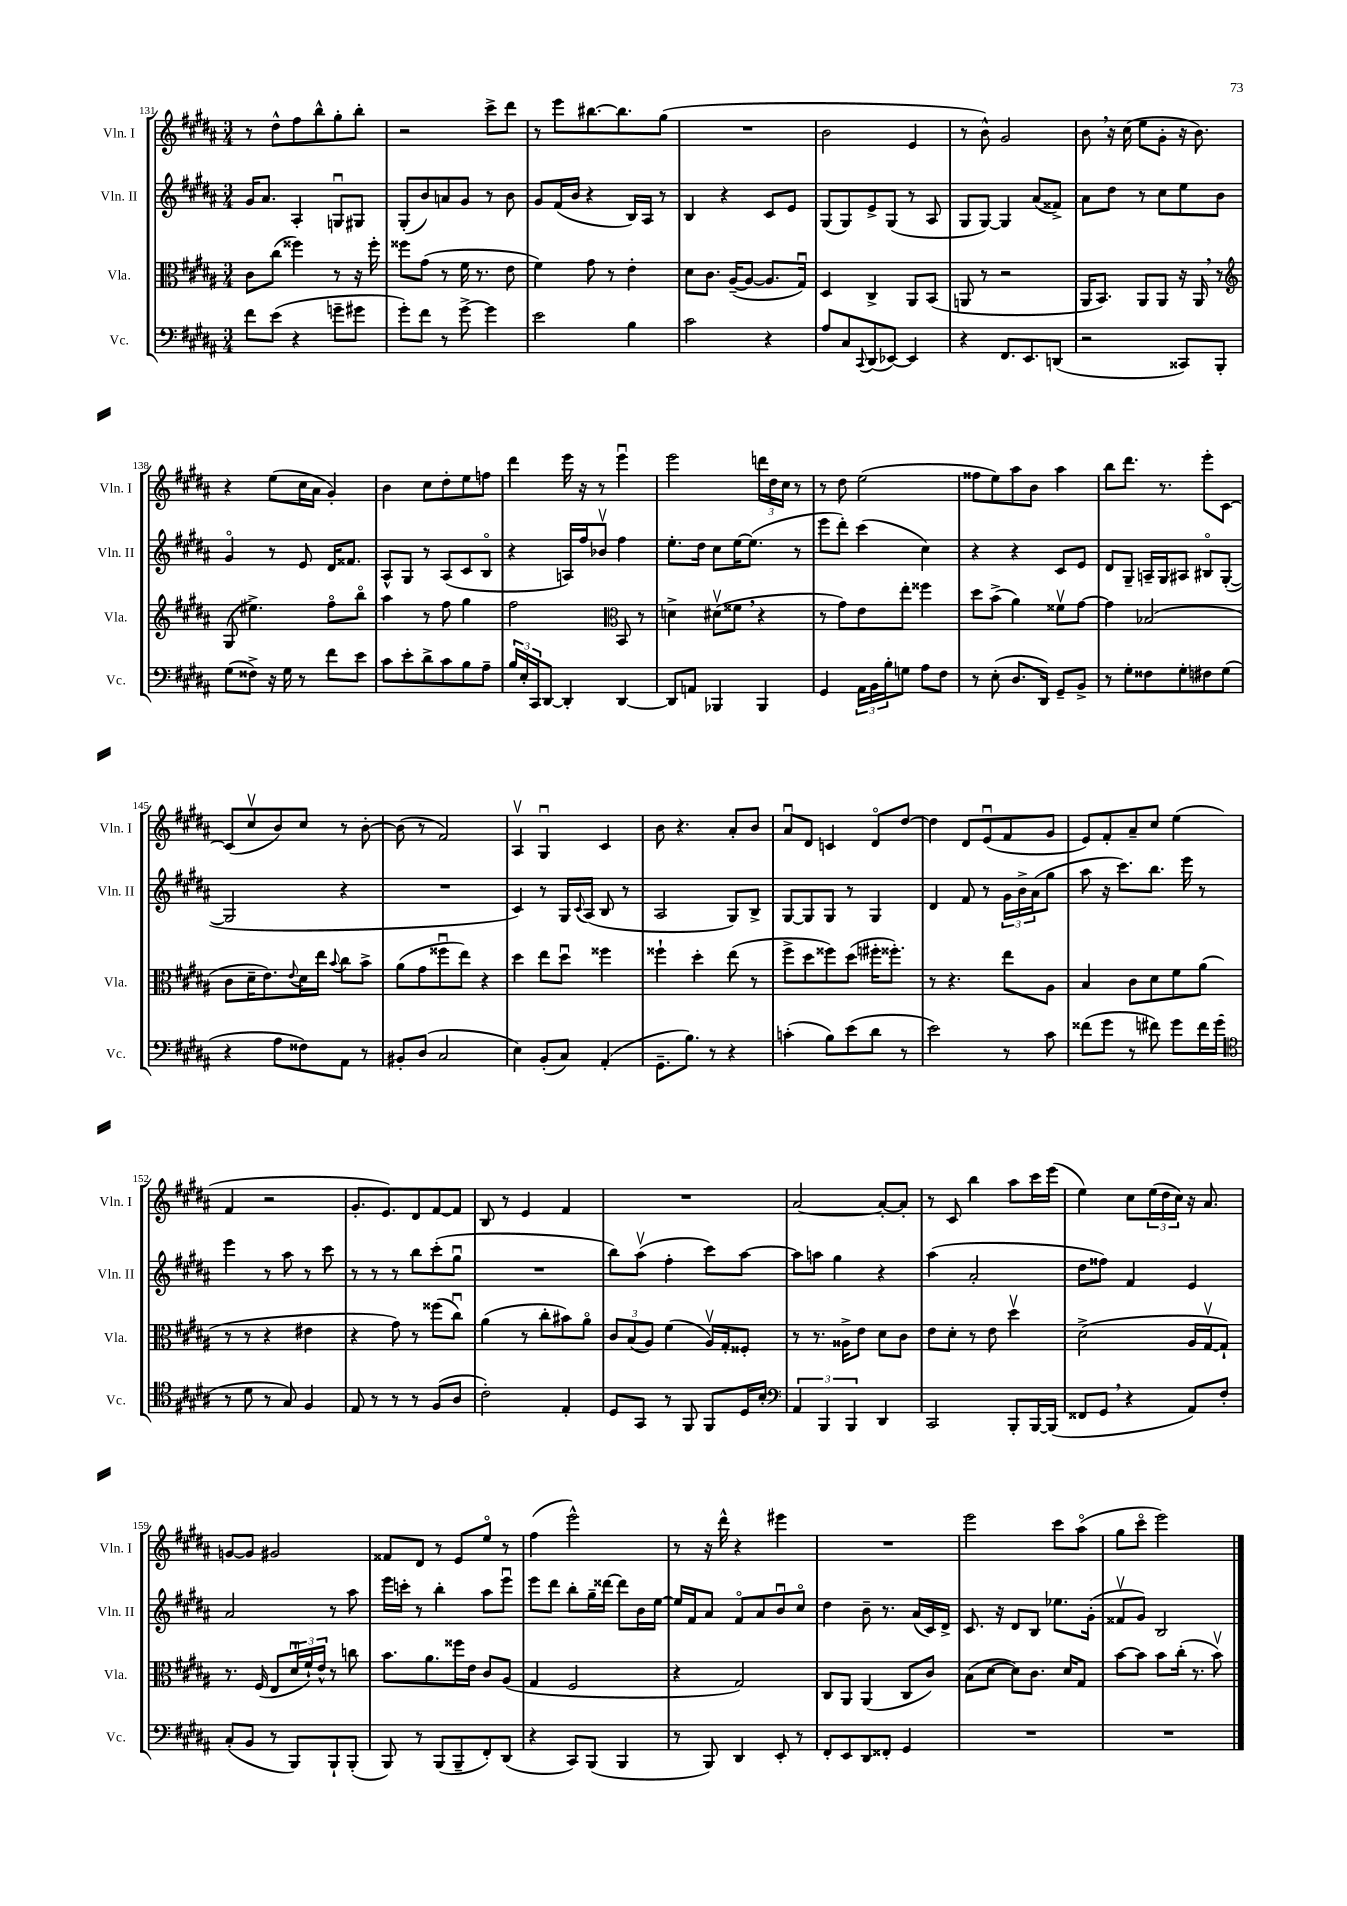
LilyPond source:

<<
\new StaffGroup <<
\new Staff = "s0" \with { instrumentName = "Vln. I" shortInstrumentName = "Vln. I" } {
    \clef treble \key b \major \numericTimeSignature \time 3/4
    r8 dis''8-^ fis''8 b''8-^ gis''8-. b''8-. |
    r2 cis'''8-> dis'''8 |
    r8 e'''8 bis''8.~ bis''8. gis''8( |
    R2. |
    b'2 e'4 |
    r8 b'8-^) gis'2 |
    b'8 \breathe r16 cis''16( e''8 gis'8-. r16 b'8.) |
    r4 e''8( cis''16 ais'16 gis'4-.) |
    b'4 cis''8 dis''8-. e''8 f''8 |
    dis'''4 e'''16 r16 r8 e'''4\downbow |
    e'''2 \tuplet 3/2 { d'''16 dis''16 cis''16 } r8 |
    r8 dis''8 e''2( |
    fisis''8 e''8) ais''8 b'8 ais''4 |
    b''8 dis'''8. r8. e'''8-. cis'8~ |
    cis'8( cis''8\upbow b'8) cis''8 r8 b'8~-. |
    b'8( r8 fis'2) |
    ais4\upbow gis4\downbow cis'4 |
    b'8 r4. ais'8-. b'8 |
    ais'8\downbow dis'8 c'4 dis'8\flageolet dis''8~ |
    dis''4 dis'8 e'8\downbow( fis'8 gis'8 |
    e'8) fis'8-. ais'8-- cis''8 e''4( |
    fis'4 r2 |
    gis'8.-. e'8.) dis'8 fis'8~ fis'8 |
    b8 r8 e'4 fis'4 |
    R2. |
    ais'2~ ais'8~-. ais'8-. |
    r8 cis'8 b''4 ais''8 cis'''16 e'''16( |
    e''4) cis''8 \tuplet 3/2 { e''16( dis''16 cis''16) } r16 ais'8. |
    g'8~ g'8 gis'2 |
    fisis'8 dis'8 r8 e'8 e''8\flageolet r8 |
    fis''4( e'''2-^) |
    r8 r16 dis'''16-^ r4 eis'''4 |
    R2. |
    e'''2 cis'''8 ais''8\flageolet( |
    gis''8 cis'''8\flageolet e'''2) \bar "|." |
}
\new Staff = "s1" \with { instrumentName = "Vln. II" shortInstrumentName = "Vln. II" } {
    \clef treble \key b \major \numericTimeSignature \time 3/4
    gis'16 ais'8. ais4-. g8\downbow gis8 |
    gis8-.( b'8) a'8 gis'8 r8 b'8 |
    gis'8 fis'16( b'16 r4 b16) ais16 r8 |
    b4 r4 cis'8 e'8 |
    gis8( gis8) e'8-> gis8( r8 ais8 |
    gis8 gis8~) gis4 ais'8( fisis'8->) |
    ais'8 dis''8 r8 cis''8 e''8 b'8 |
    gis'4\flageolet r8 e'8 dis'16 fisis'8. |
    ais8-^ gis8 r8 ais8( cis'8 b8\flageolet |
    r4 a16) fis''16 bes'8\upbow fis''4 |
    e''8.-. dis''16 cis''8 e''16~ e''8.( r8 |
    e'''8 dis'''8-.) cis'''4( cis''4) |
    r4 r4 cis'8 e'8 |
    dis'8 gis8-- a16-- gis16 ais8 bis8\flageolet gis8~-.( |
    gis2 r4 |
    R2. |
    cis'4) r8 gis16 \appoggiatura { cis'8 } ais16( b8 r8 |
    ais2 gis8) b8-> |
    gis8~ gis8 gis8 r8 gis4 |
    dis'4 fis'8 r8 \tuplet 3/2 { gis'16 b'16-> ais'16( } gis''8 |
    ais''8 r16 cis'''8.) b''8. e'''16 r8 |
    e'''4 r8 ais''8 r8 cis'''8 |
    r8 r8 r8 b''8 cis'''8-.( gis''8\downbow |
    R2. |
    b''8) ais''8\upbow( fis''4-. cis'''8) ais''8~ |
    ais''8 a''8 gis''4 r4 |
    ais''4( ais'2-. |
    dis''8 fisis''8) fis'4 e'4 |
    ais'2 r8 ais''8 |
    e'''16 c'''16-. r8 b''4-. ais''8 e'''8\downbow |
    e'''8 dis'''8 b''8-. gis''16-- disis'''16~ disis'''8 b'16 e''16~ |
    e''16 fis'16 ais'8 fis'8\flageolet ais'8 b'8\downbow cis''8\flageolet |
    dis''4 b'8-- r8. ais'16( cis'16) dis'16-> |
    cis'8. r16 dis'8 b8 ees''8. gis'16-.( |
    fisis'8\upbow gis'8) b2 \bar "|." |
}
\new Staff = "s2" \with { instrumentName = "Vla." shortInstrumentName = "Vla." } {
    \clef alto \key b \major \numericTimeSignature \time 3/4
    cis'8 cis''8( fisis''4) r8 r16 fisis''16-. |
    fisis''8 gis'8( r8 fis'16 r8. e'8 |
    fis'4) gis'8 r8 e'4-. |
    dis'8 cis'8. ais16~--( ais8~ ais8. gis16\downbow) |
    dis4 cis4-> ais,8 b,8( |
    a,8 r8 r2 |
    ais,16 b,8.) ais,8 ais,8 r16 ais,16 \breathe r8 |
    \clef treble gis8( eis''4.->) fis''8\flageolet b''8\flageolet |
    ais''4 r8 fis''8 gis''4 |
    fis''2 \clef alto b,8 r8 |
    d'4-> dis'8\upbow( fisis'8 \breathe r4 |
    r8 gis'8) e'8 e''8-. fisis''4 |
    dis''8 b'8->( ais'4) fisis'8\upbow gis'8~ |
    gis'4 bes2( |
    cis'8 dis'16-- e'8.) \appoggiatura { e'8 } dis'16 e''16 \appoggiatura { b'8 } cis''8 b'8-> |
    ais'8( gis'8 fisis''8\downbow e''8) r4 |
    dis''4 e''8 dis''8\downbow fisis''4 |
    fisis''4-! dis''4-. e''8( r8 |
    fis''8-> dis''8 fisis''8) dis''8( fis''16-. fisis''8.-.) |
    r8 r4. e''8 ais8 |
    b4 cis'8 dis'8 fis'8 ais'8( |
    r8 r8 r4 eis'4 |
    r4 gis'8) r8 fisis''8( cis''8\downbow) |
    ais'4( r8 cis''8-. bis'8) ais'8\flageolet |
    \tuplet 3/2 { cis'8 b8( ais8) } fis'4( ais16\upbow) gis16-. fisis8-. |
    r8 r8. aisis16-> e'8 dis'8 cis'8 |
    e'8 dis'8-. r8 e'8 dis''4\upbow |
    dis'2->( ais16 gis16~\upbow gis8-!) |
    r8. fis16( e8 \tuplet 3/2 { dis'16\downbow fis'16-!) e'16-^ } r8 c''8 |
    b'8. ais'8. fisis''16 e'16 cis'8 ais8( |
    gis4 fis2 |
    r4 gis2) |
    cis8 ais,8 ais,4( cis8 cis'8) |
    b8( dis'8~ dis'8) cis'8. dis'16 gis8 |
    b'8~ b'8 b'8 cis''16-.( r8. b'8\upbow) \bar "|." |
}
\new Staff = "s3" \with { instrumentName = "Vc." shortInstrumentName = "Vc." } {
    \clef bass \key b \major \numericTimeSignature \time 3/4
    fis'8 e'8( r4 g'8-- gis'8 |
    gis'8-.) fis'8 r8 gis'8~-> gis'4 |
    e'2 b4 |
    cis'2 r4 |
    ais8 cis8 \appoggiatura { cis,8 } dis,8( ees,8~) ees,4 |
    r4 fis,8. e,8. d,8( |
    r2 cisis,8) b,,8-. |
    gis8( fisis8->) r16 gis16 r8 fis'8 e'8 |
    cis'8 e'8-. dis'8-> cis'8 b8 ais8-- |
    \tuplet 3/2 { b16 e16-. cis,16 } dis,8~ dis,4-. dis,4~ |
    dis,8 a,8 bes,,4 bes,,4 |
    gis,4 \tuplet 3/2 { ais,16 b,16 b16-. } g8 ais8 fis8 |
    r8 e8-.( dis8. dis,16) gis,8-- b,8-> |
    r8 gis8-. fisis8 gis8-. fis8 gis8( |
    r4 ais8 fisis8) ais,8 r8 |
    bis,8-. dis8( cis2 |
    e4) b,8-.( cis8) ais,4-.( |
    gis,8.-- b8.) r8 r4 |
    c'4-.( b8) e'8( dis'8 r8 |
    e'2) r8 cis'8 |
    fisis'8( gis'8 r8 fis'8) gis'8 fis'16 gis'16( |
    \clef tenor r8 dis'8 r8 gis8) fis4 |
    e8 r8 r8 r8 fis8( ais8 |
    cis'2-.) e4-. |
    dis8 gis,8 r8 fis,8 fis,8 dis16 b16-. |
    \clef bass \tuplet 3/2 { ais,4 b,,4 b,,4 } dis,4 |
    cis,2 b,,8-. b,,16~ b,,16( |
    fisis,8 gis,8 \breathe r4 ais,8) fis8-. |
    cis8-.( b,8 r8 b,,8) b,,8-! b,,8-.( |
    b,,8) r8 b,,8( b,,8-- fis,8-.) dis,8( |
    r4 cis,8) b,,8( b,,4 |
    r8 b,,8) dis,4 e,8-. r8 |
    fis,8-. e,8 dis,8 fisis,8-. gis,4 |
    R2. |
    R2. \bar "|." |
}
>>
>>
\layout { \context { \Score currentBarNumber = #131 } }
